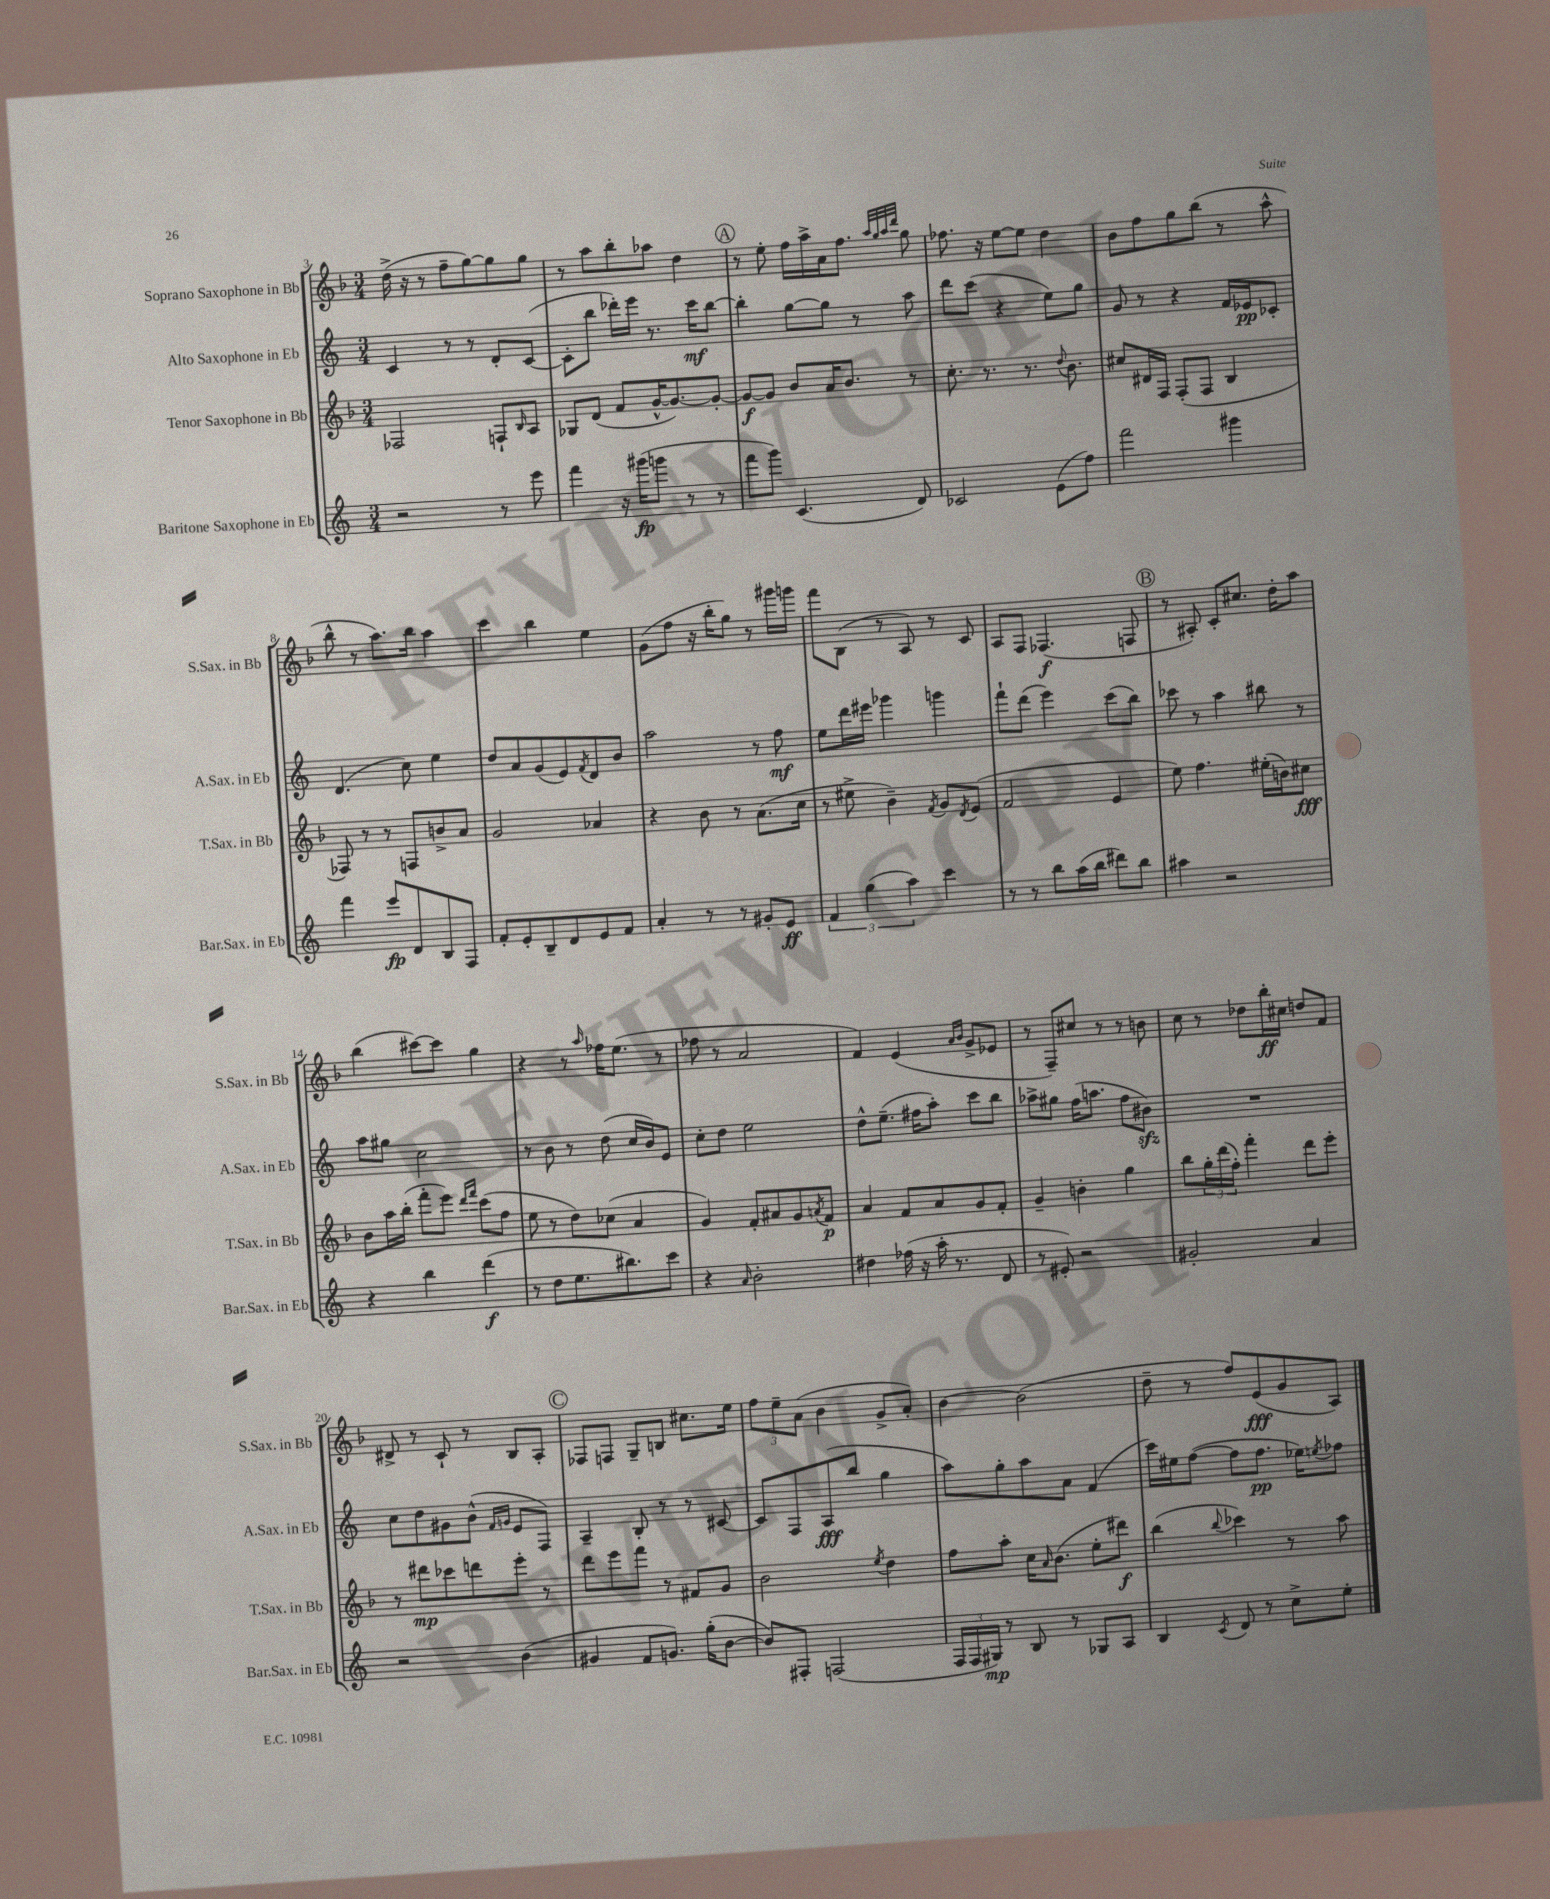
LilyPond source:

<<
\new StaffGroup <<
\new Staff = "s0" \with { instrumentName = "Soprano Saxophone in Bb" shortInstrumentName = "S.Sax. in Bb" } {
    \clef treble \key f \major \numericTimeSignature \time 3/4
    d''16->( r16 r8 f''8-- g''8~) g''8 g''8 |
    r8 a''8 bes''8-. aes''8 d''4 |
    \mark \markup { \circle "A" } r8 e''8-. f''16 a''16-> a'16 f''8. \grace { a''32 g''32 a''32 d'''32 } g''8 |
    fes''8. r16 e''8~ e''8 d''4 |
    bes'8 f''8 g''8 bes''8( r8 a''8-^ |
    bes''8-^ r8 a''8.) bes''16 a''4 |
    c'''4 bes''4 e''4 |
    g'8( f''8 r16 bes''16-. g''8) r8 gis'''16 g'''16 |
    f'''8 bes8( r8 a8) r8 c'8 |
    a8 f8 fes4.\f( f8 |
    \mark \markup { \circle "B" } r8 ais8-.) c'8-. cis''8. d''16-. a''8 |
    bes''4( cis'''8~) cis'''8 g''4 |
    r4 r8 \grace { a''16 } fes''16 e''8.( r8 |
    fes''8 r8 a'2 |
    f'4) e'4( \grace { a'16 bes'16 } g'8-> ees'8 |
    r8 f8--) cis''8 r8 r8 b'8 |
    c''8 r8 des''8 bes''16-.\ff cis''16 d''8 f'8 |
    dis'8-> r8 c'8-! r8 bes8 a8-. |
    \mark \markup { \circle "C" } fes8 f8 g8-- b8 cis''8. e''16 |
    \tuplet 3/2 { f''8 e''8-- a'8( } bes'4 g'8-> a'8-.) |
    bes'4~ bes'2( |
    d''8-- r8 f''8) e'8\fff( g'8 a8) \bar "|." |
}
\new Staff = "s1" \with { instrumentName = "Alto Saxophone in Eb" shortInstrumentName = "A.Sax. in Eb" } {
    \clef treble \key c \major \numericTimeSignature \time 3/4
    c'4 r8 r8 d'8-. c'8~( |
    c'8-. b''8 des'''16-.) e'''16 r8. c'''16\mf b''8~ |
    \mark \markup { \circle "A" } b''4-. g''8~ g''8 r8 a''8 |
    d'''8 c'''8( r4 e''8) g''8 |
    g'8 r8 r4 f'16 ees'16\pp ces'8-. |
    d'4.( c''8) e''4 |
    d''8 a'8 g'8( e'8) \acciaccatura { f'8 } d'8 b'8 |
    a''2 r8 f''8\mf |
    e''8 d'''16 eis'''16 ges'''4 g'''4 |
    f'''8-! d'''8( e'''4) c'''8( b''8) |
    \mark \markup { \circle "B" } ces'''8 r8 a''4 bis''8 r8 |
    a''8 gis''8 c''2 |
    r8 b'8 r8 d''8( c''16 b'16) e'8 |
    c''8-. d''8 e''2 |
    d''8-^ e''8.--( fis''16 a''8-.) c'''8 b''8 |
    aes''8-> gis''8 f''16( a''8. f''8 bis'8\sfz) |
    R2. |
    c''8 d''8 gis'8 b'8-^( \grace { f'16 g'16 } e'8 f8) |
    \mark \markup { \circle "C" } a4-- b8-. r8 r8 cis'8~ |
    cis'8 f8 a8\fff( b''8 g''4 |
    a''8) g''8-. a''8 a'8 f'4( |
    c'''16) eis''16 f''8~( f''8 f''8.\pp ees''16) \acciaccatura { e''8 } fes''8 \bar "|." |
}
\new Staff = "s2" \with { instrumentName = "Tenor Saxophone in Bb" shortInstrumentName = "T.Sax. in Bb" } {
    \clef treble \key f \major \numericTimeSignature \time 3/4
    fes2 f8-! \grace { bes16 } a8 |
    ges8 d'8( f'8 g'16~-^ g'8.~) g'8~-. |
    \mark \markup { \circle "A" } g'8~\f g'8 bes'8 a'16 bes'8. r8 |
    c''8.-. r8. r8. \appoggiatura { d''8 } bes'8. |
    cis''8 dis'16 f16 f8-.( f8 bes4 |
    fes8) r8 r8 f8 b'8-> a'8 |
    g'2 aes'4 |
    r4 bes'8 r8 a'8.( c''16 |
    r8 eis''8-> bes'4--) \acciaccatura { f'8 } g'8 \acciaccatura { d'8 } e'8( |
    f'2 e'4 |
    \mark \markup { \circle "B" } e''8) f''4. eis''16-.( b'16) cis''8\fff |
    bes'8 a''16 bes''16-.( f'''8-. e'''8) \grace { d'''16 f'''16 } c'''8( f''8 |
    e''8 r8 d''8) ces''8( a'4 |
    g'4) f'8-. ais'8 g'8 \acciaccatura { a'8 } f'8\p |
    a'4 f'8 a'8 g'8 f'8-. |
    g'4-- b'4-. g''4 |
    bes''8 \tuplet 3/2 { g''16-. d'''16( f''16-.) } f'''4-. d'''8 e'''8-. |
    r8 dis'''8\mp ces'''8 d'''8 e'''8-. r8 |
    \mark \markup { \circle "C" } d'''8 e'''8 f'''8 r8 fis'8 g'8 |
    bes'2 \acciaccatura { e''8 } d''4 |
    f''8 a''8-. c''16 \grace { a'16 } bes'8.( e''8-. dis'''8\f) |
    bes''4( \appoggiatura { bes''8 } ces'''4) r8 a''8 \bar "|." |
}
\new Staff = "s3" \with { instrumentName = "Baritone Saxophone in Eb" shortInstrumentName = "Bar.Sax. in Eb" } {
    \clef treble \key c \major \numericTimeSignature \time 3/4
    r2 r8 e'''8 |
    f'''4 r16 gis'''16\fp( g'''8 r8 r8 |
    \mark \markup { \circle "A" } f'''8 g'''8) c'4.( d'8) |
    ces'2 e'8( f''8) |
    f'''2 gis'''4 |
    f'''4 e'''8\fp d'8 b8 f8 |
    f'8-. e'8-. b8-- d'8 e'8 f'8 |
    a'4-. r8 r8 gis'8-. e'8\ff |
    \tuplet 3/2 { f'4 g''4( a''4) } c'''4 |
    r8 r8 b''8 a''16( b''16 dis'''8) b''8 |
    \mark \markup { \circle "B" } ais''4 r2 |
    r4 b''4 d'''4\f( |
    r8 d''8 e''8. bis''8.) c'''8 |
    r4 \grace { a'16 } b'2-. |
    dis''4 fes''16( r16 a''16-. r8. d'8 |
    r8 eis'8-.) r2 |
    gis'2-. a'4 |
    r2 b'4( |
    \mark \markup { \circle "C" } gis'4 f'8 g'8.) g''16-.( b'8~ |
    b'8) fis8-. f2( |
    \tuplet 3/2 { f16 f16 gis16\mp) } r8 b8 r8 ges8 a8 |
    b4 \acciaccatura { c'8 } d'8 r8 c''8-> e''8-. \bar "|." |
}
>>
>>
\layout { \context { \Score currentBarNumber = #3 } }
